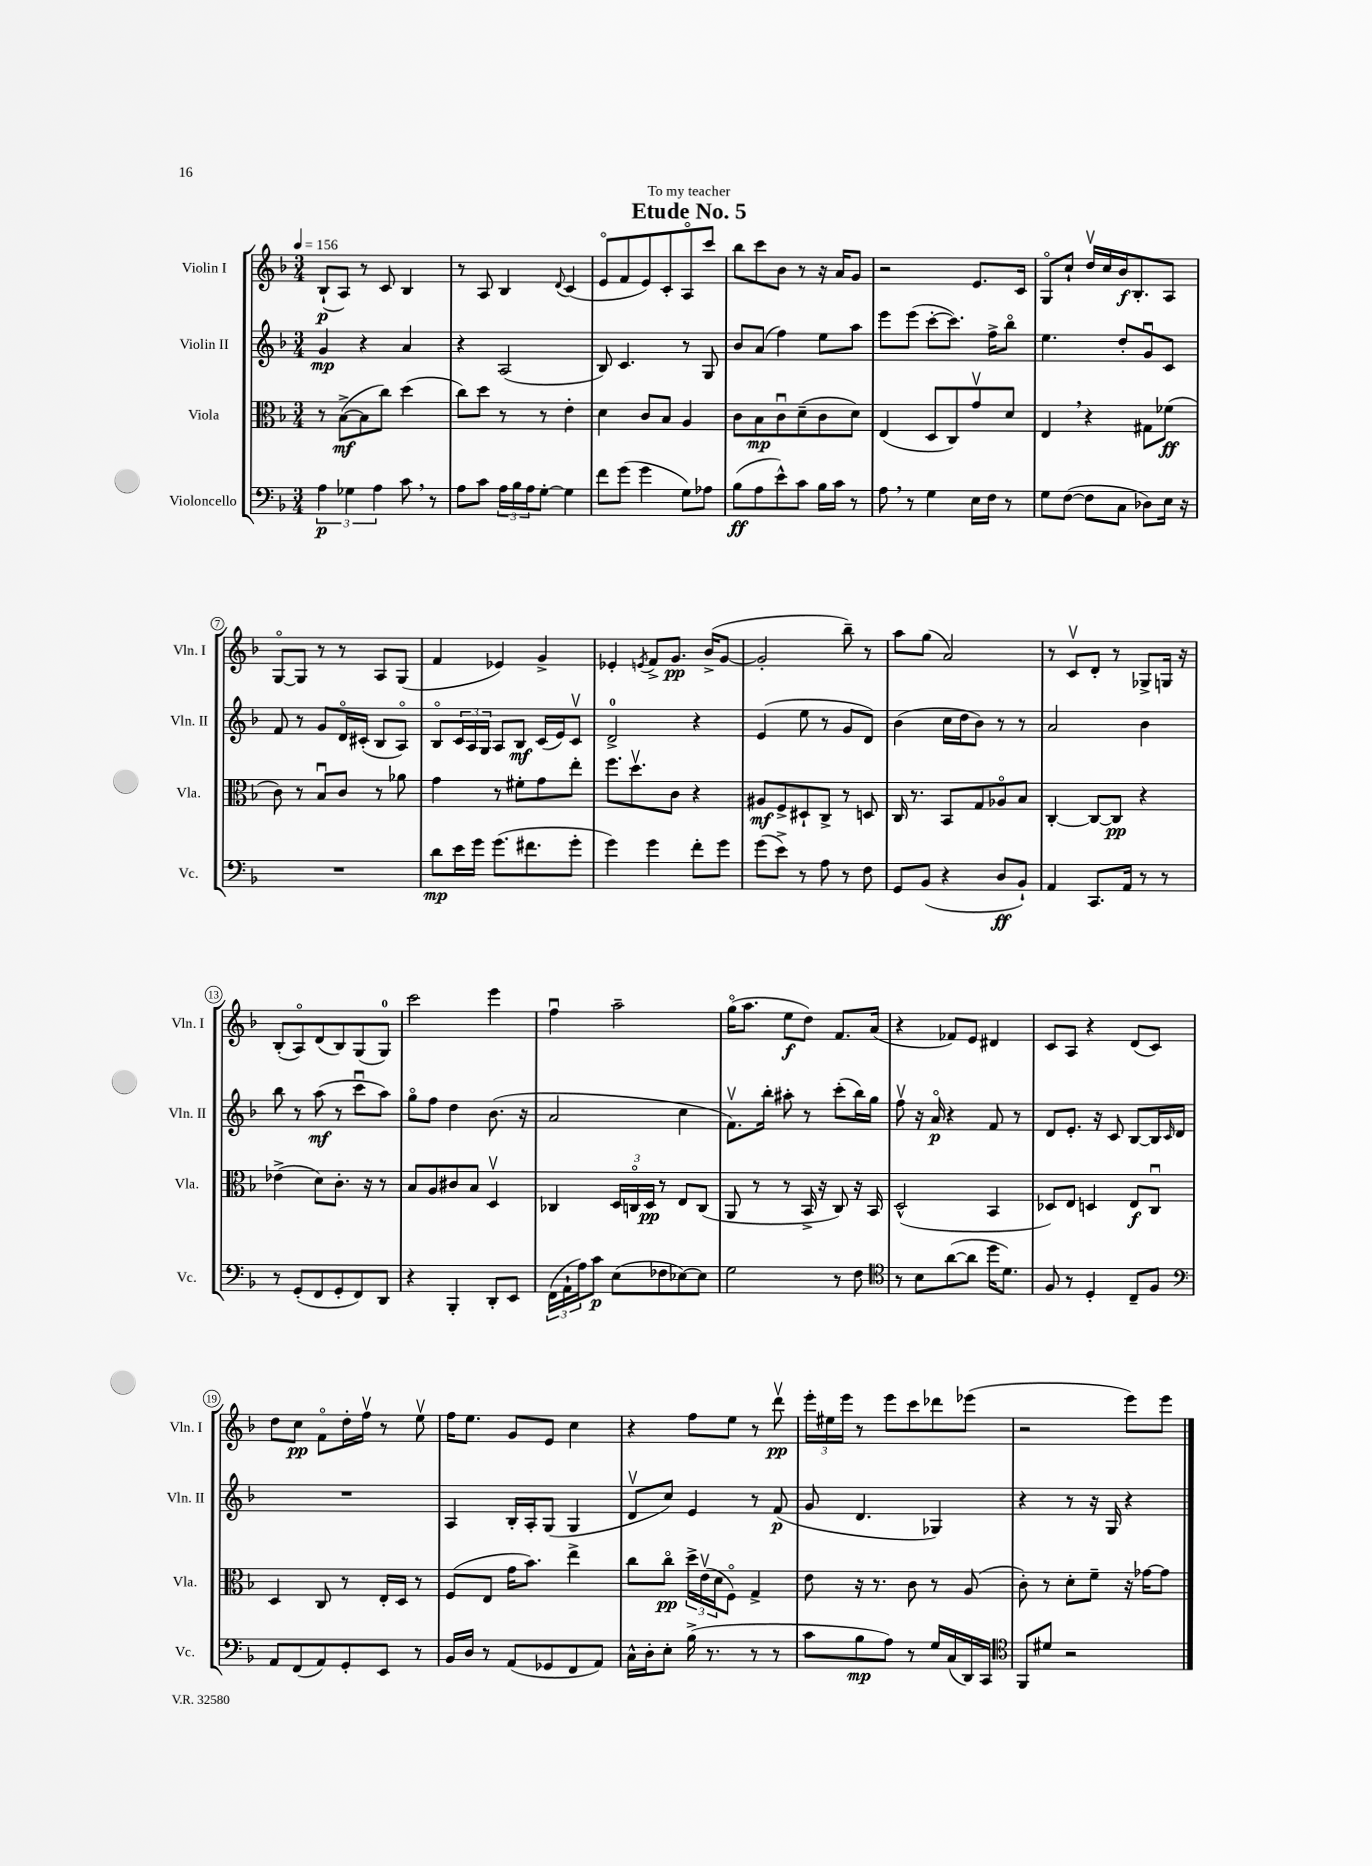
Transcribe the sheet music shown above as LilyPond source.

\header { title = "Etude No. 5" dedication = "To my teacher" }
<<
\new StaffGroup <<
\new Staff = "s0" \with { instrumentName = "Violin I" shortInstrumentName = "Vln. I" } {
    \clef treble \key f \major \numericTimeSignature \time 3/4 \tempo 4 = 156
    bes8-!\p( a8) r8 c'8 bes4 |
    r8 a8 bes4 \appoggiatura { d'8 } c'4( |
    e'8\flageolet f'8 e'8) c'8-. a8\flageolet c'''8 |
    bes''8 c'''8 bes'8 r8 r16 a'16 g'8 |
    r2 e'8. c'16 |
    g8\flageolet c''8-! d''16\upbow c''16 bes'16\f bes8.-. a8 |
    g8~\flageolet g8 r8 r8 a8 g8( |
    f'4 ees'4) g'4-> |
    ees'4-. \acciaccatura { e'8 } f'8-> g'8.\pp bes'16->( g'8~ |
    g'2-. bes''8--) r8 |
    a''8 g''8( a'2) |
    r8 c'8\upbow d'8-. r8 ges8-> g16 r16 |
    bes8-.( a8\flageolet) d'8( bes8) g8( g8-0) |
    c'''2 e'''4 |
    f''4\downbow a''2-- |
    g''16\flageolet( a''8. e''8\f d''8) f'8. a'16( |
    r4 fes'8) e'8 dis'4 |
    c'8 a8 r4 d'8( c'8) |
    d''8 c''8\pp f'8\flageolet d''16-. f''16\upbow r8 e''8\upbow |
    f''16 e''8. g'8 e'8 c''4 |
    r4 f''8 e''8 r8 d'''8\upbow\pp |
    \tuplet 3/2 { e'''16-. eis''16 e'''16 } r8 e'''8 c'''8 des'''8 ees'''8( |
    r2 e'''8) e'''8 \bar "|." |
}
\new Staff = "s1" \with { instrumentName = "Violin II" shortInstrumentName = "Vln. II" } {
    \clef treble \key f \major \numericTimeSignature \time 3/4
    g'4\mp r4 a'4 |
    r4 a2( |
    bes8) c'4. r8 g8 |
    bes'8 a'8( f''4) e''8 a''8 |
    e'''8 e'''8( c'''8~-. c'''8.) f''16-> bes''8\flageolet |
    e''4. d''8-. g'8\downbow c'8 |
    f'8 r8 g'8 d'16\flageolet cis'16-.( bes8 a8\flageolet) |
    bes8\flageolet \tuplet 3/2 { c'16 a16 g16 } a8 bes8\mf c'16( e'16) c'8\upbow |
    d'2-0-> r4 |
    e'4( e''8 r8 g'8 d'8) |
    bes'4( c''16 d''16 bes'8) r8 r8 |
    a'2 bes'4 |
    bes''8 r8 a''8\mf( r8 c'''8\downbow a''8) |
    g''8\flageolet f''8 d''4 bes'8.( r16 |
    a'2 c''4 |
    f'8.\upbow) bes''16-. ais''8-. r8 c'''8-.( bes''16) g''16 |
    f''8\upbow r16 a'16\flageolet\p r4 f'8 r8 |
    d'8 e'8.-. r16 c'8 bes8~ bes16 \grace { c'16 } d'16 |
    R2. |
    a4 bes16-. a16-. g8( g4 |
    d'8\upbow c''8) e'4 r8 f'8\p( |
    g'8 d'4. ges4) |
    r4 r8 r16 g16 r4 \bar "|." |
}
\new Staff = "s2" \with { instrumentName = "Viola" shortInstrumentName = "Vla." } {
    \clef alto \key f \major \numericTimeSignature \time 3/4
    r8 bes8~->\mf( bes8 c''8) d''4( |
    c''8) d''8 r8 r8 e'4-. |
    d'4 c'8 bes8 a4 |
    c'8 bes8\mp c'8\downbow d'8--( c'8 d'8) |
    e4( d8 c8) g'8\upbow d'8 |
    e4 \breathe r4 gis8 fes'8\ff( |
    c'8) r8 bes8\downbow c'8 r8 aes'8 |
    g'4 r8 fis'8-. g'8 e''8-. |
    f''8. d''8.\upbow c'8 r4 |
    ais8\mf f8-> dis8-! c8-> r8 d8 |
    c16 r8. bes,8 g8 aes8\flageolet bes8 |
    c4~-. c8~ c8\pp r4 |
    ees'4->( d'8) c'8.-. r16 r8 |
    bes8 a8 cis'8 bes8 d4\upbow |
    ces4 \tuplet 3/2 { d16 c16\flageolet d16\pp } r8 e8 c8( |
    a,8 r8 r8 bes,16-> r16 c8) r16 bes,16 |
    d2-^( bes,4 |
    des8) e8 d4 e8\f c8\downbow |
    d4 c8 r8 e16-. d16 r8 |
    f8( e8 g'16 bes'8.) e''4-> |
    c''8 c''8\flageolet\pp \tuplet 3/2 { d''16-> e'16\upbow( d'16 } f8\flageolet) g4-> |
    e'8 r16 r8. c'8 r8 a8( |
    c'8-.) r8 d'8-. f'8-- r16 ges'16~ ges'8 \bar "|." |
}
\new Staff = "s3" \with { instrumentName = "Violoncello" shortInstrumentName = "Vc." } {
    \clef bass \key f \major \numericTimeSignature \time 3/4
    \tuplet 3/2 { a4\p ges4 a4 } c'8 \breathe r8 |
    a8 c'8 \tuplet 3/2 { a16 bes16 a16 } g8~-. g4 |
    f'8 g'8( g'4 g8) aes8 |
    bes8\ff( a8 e'8-^) c'8 bes16 c'16 r8 |
    a8 \breathe r8 g4 e16 f16 r8 |
    g8 f8~( f8 c8 des8) e16 r16 |
    R2. |
    d'8\mp e'16 g'16 g'8.( fis'8. g'8-. |
    g'4) g'4 f'8-. g'8 |
    g'8( e'8->) r8 a8 r8 f8 |
    g,8 bes,8( r4 d8\ff bes,8-!) |
    a,4 c,8. a,16 r8 r8 |
    r8 g,8-.( f,8 g,8-. f,8) d,8 |
    r4 bes,,4-. d,8-. e,8 |
    \tuplet 3/2 { f,16( a,16-! a16) } c'8\p e8( fes8 ees8~) ees8 |
    g2 r8 f8 |
    \clef tenor r8 bes8 a'8~( a'8 d''16 d'8.) |
    f8 r8 d4-. c8-- f8 |
    \clef bass a,8 f,8( a,8) g,8-. e,8 r8 |
    bes,16 d16 r8 a,8( ges,8 f,8 a,8) |
    c16-^ d16-. e8-. bes16->( r8. r8 r8 |
    c'8 bes8\mp a8) r8 g16 c16( d,16) c,16 |
    \clef tenor f,8 dis'8 r2 \bar "|." |
}
>>
>>
\layout { \context { \Score \override BarNumber.stencil = #(make-stencil-circler 0.1 0.3 ly:text-interface::print) } }
